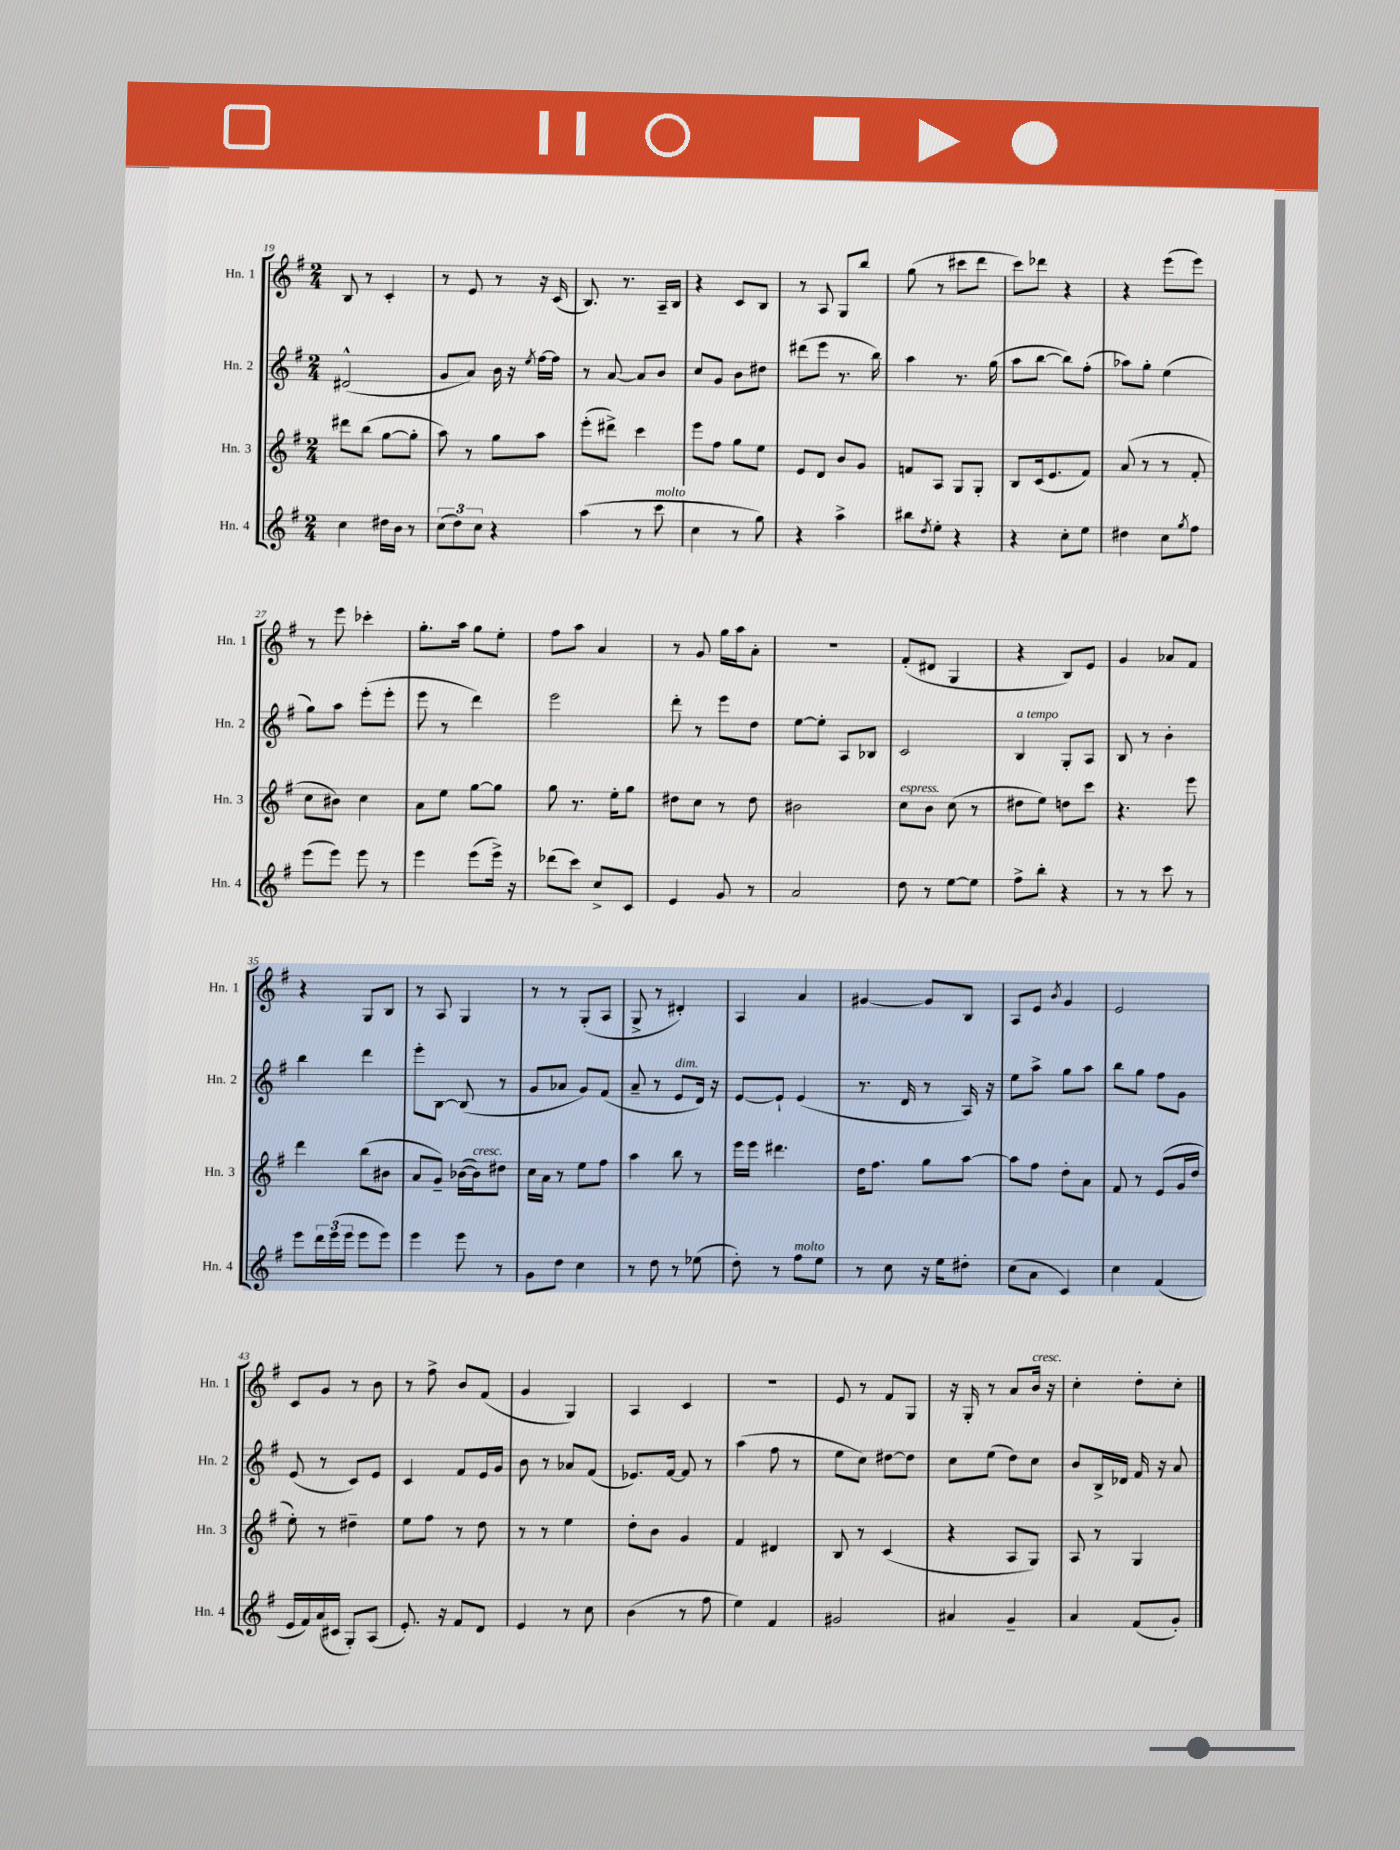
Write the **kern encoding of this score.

**kern	**kern	**kern	**kern
*part4	*part3	*part2	*part1
*staff4	*staff3	*staff2	*staff1
*I"Hn. 4	*I"Hn. 3	*I"Hn. 2	*I"Hn. 1
*I'Hn. 4	*I'Hn. 3	*I'Hn. 2	*I'Hn. 1
*clefG2	*clefG2	*clefG2	*clefG2
*k[f#]	*k[f#]	*k[f#]	*k[f#]
*M2/4	*M2/4	*M2/4	*M2/4
=19	=19	=19	=19
4cc\	8ddd#X\L	(2d#X^^/	8B/
.	(8bb\J	.	8r
16dd#X\LL	[8gg\L	.	4c'/
16b\JJ	.	.	.
8r	8gg'\J]	.	.
=20	=20	=20	=20
(12cc\L	8aa\)	8g/L	8r
12dd\)	.	.	.
.	8r	8a/J)	8e/
12cc\J	.	.	.
4r	8gg\L	16b\	8r
.	.	16r	.
.	.	8qee/	.
.	8aa\J	[16ff#\LL	16r
.	.	16ff#\JJ]	(16c/
=21	=21	=21	=21
(4aa\	(8eee'\L	8r	8.B/)
.	8ddd#X^\J)	[8a/	.
.	.	.	8.r
8r	4ccc\	8a/L]	.
!LO:TX:a:i:t=molto	!	!	!
8ccc\	.	8b/J	16A~/LL
.	.	.	16B/JJ
=22	=22	=22	=22
4cc\	8eee\L	8cc/L	4r
.	8ff#\J	8g/J	.
8r	8gg\L	8b\L	8c/L
8gg\)	8ee\J	8dd#X\J	8B/J
=23	=23	=23	=23
4r	8e/L	(8ddd#X\L	8r
.	8d/J	8eee\J	8A/
4aa^\	8b/L	8.r	8G/L
.	8g/J	.	8bb/J
.	.	16bb\)	.
=24	=24	=24	=24
8bb#X\L	8fn/L	4aa\	(8gg\
8qdd/	.	.	.
8ee'\J	8A/J	.	8r
4r	8G/L	8.r	8ccc#X\L
.	8G'/J	.	8ddd\J
.	.	(16gg\	.
=25	=25	=25	=25
4r	8B/L	8aa\L	8ccc\L)
.	(16c/k	[8bb\J	8ddd-X\J
.	8.e/	.	.
8cc'\L	.	8bb\L])	4r
8ee\J	8f#/J)	(8ff#'\J	.
=26	=26	=26	=26
4dd#X\	(8a/	8aa-X\L)	4r
.	8r	8gg'\J	.
8cc\L	8r	(4ee\	(8eee\L
8qgg/	.	.	.
8ff#\J	8f#'/	.	8eee\J)
!!LO:LB:g=z
=27	=27	=27	=27
(8eee\L	8cc\L	8gg\L)	8r
8eee\J)	8b#X\J)	8aa\J	8eee\
8eee\	4cc\	(8eee'\L	4ccc-X'\
8r	.	8eee'\J	.
=28	=28	=28	=28
4eee\	8a\L	8eee\	8.gg'\L
.	8ee\J	8r	.
.	.	.	16aa\Jk
(8eee\L	[8gg\L	4ddd\)	8gg\L
16eee^\Jk)	8gg\J]	.	8ee'\J
16r	.	.	.
=29	=29	=29	=29
(8ddd-X\L	8gg\	2eee\	8ff#\L
8ccc\J)	8.r	.	8aa\J
8cc^/L	.	.	4a/
.	16ee'\KL	.	.
8c/J	8gg\J	.	.
=30	=30	=30	=30
4e/	8dd#X\L	8ddd'\	8r
.	8cc\J	8r	8g/
8g/	8r	8eee\L	16gg\LL
.	.	.	16aa\J
8r	8dd#\	8dd\J	8a'\J
=31	=31	=31	=31
2a/	2b#X\	[8ee\L	2r
.	.	8ee'\J]	.
.	.	8A/L	.
.	.	8B-X/J	.
=32	=32	=32	=32
!	!LO:TX:a:i:t=espress.	!	!
8dd\	8cc\L	2c/	(8f#'/L
8r	8b\J	.	8d#X/J
[8ee\L	(8cc\	.	4G/
8ee\J]	8r	.	.
=33	=33	=33	=33
!	!	!LO:TX:a:i:t=a tempo	!
8ff#^\L	8dd#X\L	4B/	4r
8bb'\J	8ee\J)	.	.
4r	8ddn\L	8G'/L	8B/L)
.	8ccc\J	8A/J	8e/J
=34	=34	=34	=34
8r	4.r	8B/	4g/
8r	.	8r	.
8ccc\	.	4b'\	8a-X/L
8r	8eee\	.	8f#/J
!!LO:LB:g=z
=35	=35	=35	=35
8eee\L	4ddd\	4bb\	4r
24ddd\L	.	.	.
(24eee\	.	.	.
24eee\JJ	.	.	.
8eee\L	(8bb\L	4ddd\	8G/L
8eee\J)	8b#X\J	.	8B/J
=36	=36	=36	=36
4eee\	8a/L	8eee'\L	8r
.	8g~/J)	[8B\J	8A/
8eee\	([16b-X\LL	(8B/]	4G/
!	!LO:TX:a:i:t=cresc.	!	!
.	16b-\J])	.	.
8r	8dd#X\J	8r	.
=37	=37	=37	=37
8g\L	16cc\LL	8g/L	8r
.	16a\JJ	.	.
8dd\J	8r	8a-X/J	8r
4cc\	8ee\L	8g/L)	(8G'/L
.	8ff#\J	(8f#/J	8A/J
=38	=38	=38	=38
8r	4aa\	8a~/	8G^/
8dd\	.	8r	8r
!	!	!LO:TX:a:i:t=dim.	!
8r	8bb\	8e/L	4d#X'/)
(8ee-X\	8r	16d/Jk)	.
.	.	16r	.
=39	=39	=39	=39
8dd'\)	16eee\LL	[8e/L	4A/
.	16eee\JJ	.	.
8r	4.ddd#X\	8e`/J]	.
!LO:TX:a:i:t=molto	!	!	!
8ff#\L	.	(4e/	4a/
8ee\J	.	.	.
=40	=40	=40	=40
8r	16dd\KL	8.r	[4g#X/
.	8.ff#\J	.	.
8cc\	.	.	.
.	.	16d/	.
16r	8gg\L	8r	8g#/L]
16ee\KL	.	.	.
8dd#X'\J	[8aa\J	16A/)	8B/J
.	.	16r	.
=41	=41	=41	=41
(8cc\L	8aa\L]	8ee\L	8A/L
8a\J	8ff#\J	8aa^\J	8e/J
.	.	.	8qb/
4c/)	8dd'\L	8gg\L	4g/
.	8a\J	8aa\J	.
=42	=42	=42	=42
4cc\	8f#/	8bb\L	2e/
.	8r	8gg\J	.
(4f#/	(8e/L	8ff#\L	.
.	16g/L	8g\J	.
.	16dd/JJ	.	.
!!LO:LB:g=z
=43	=43	=43	=43
16e/LL	8ee'\)	(8e/	8c/L
16f#/)	.	.	.
(16a/	8r	8r	8g/J
16c#X/JJ	.	.	.
8G'/L)	4dd#X~\	8c/L)	8r
(8A/J	.	8e/J	8b\
=44	=44	=44	=44
8.e'/)	8ee\L	4c/	8r
.	8ff#\J	.	8ff#^\
16r	.	.	.
8f#/L	8r	8f#/L	8b/L
8d/J	8dd\	16e/L	(8f#/J
.	.	16g/JJ	.
=45	=45	=45	=45
4e/	8r	8b\	4g/
.	8r	8r	.
8r	4ee\	8a-X/L	4G/)
8cc\	.	(8f#/J	.
=46	=46	=46	=46
(4b\	8dd'\L	8.e-X/L)	4A/
.	8b\J	.	.
.	.	[16f#/Jk	.
8r	4g/	8f#/]	4c/
8ff#\	.	8r	.
=47	=47	=47	=47
4ee\)	4f#/	(4aa\	2r
4f#/	4d#X/	8ff#\	.
.	.	8r	.
=48	=48	=48	=48
2g#X/	8B/	8ee\L	8e/
.	8r	8cc\J)	8r
.	(4c/	[8dd#X\L	8f#/L
.	.	8dd#\J]	8G/J
=49	=49	=49	=49
4a#X/	4r	8cc\L	16r
.	.	.	16G'/
.	.	(8ee\J	8r
4g~/	8A/L	8dd\L)	8a/L
!	!	!	!LO:TX:a:i:t=cresc.
.	8G/J)	8cc\J	16b/Jk
.	.	.	16r
=50	=50	=50	=50
4a/	8A/	8b/L	4cc'\
.	8r	16B^/L	.
.	.	16d-X/JJ	.
(8f#/L	4G/	16f#/	8dd'\L
.	.	16r	.
8g'/J)	.	8a/	8cc'\J
==	==	==	==
*-	*-	*-	*-
